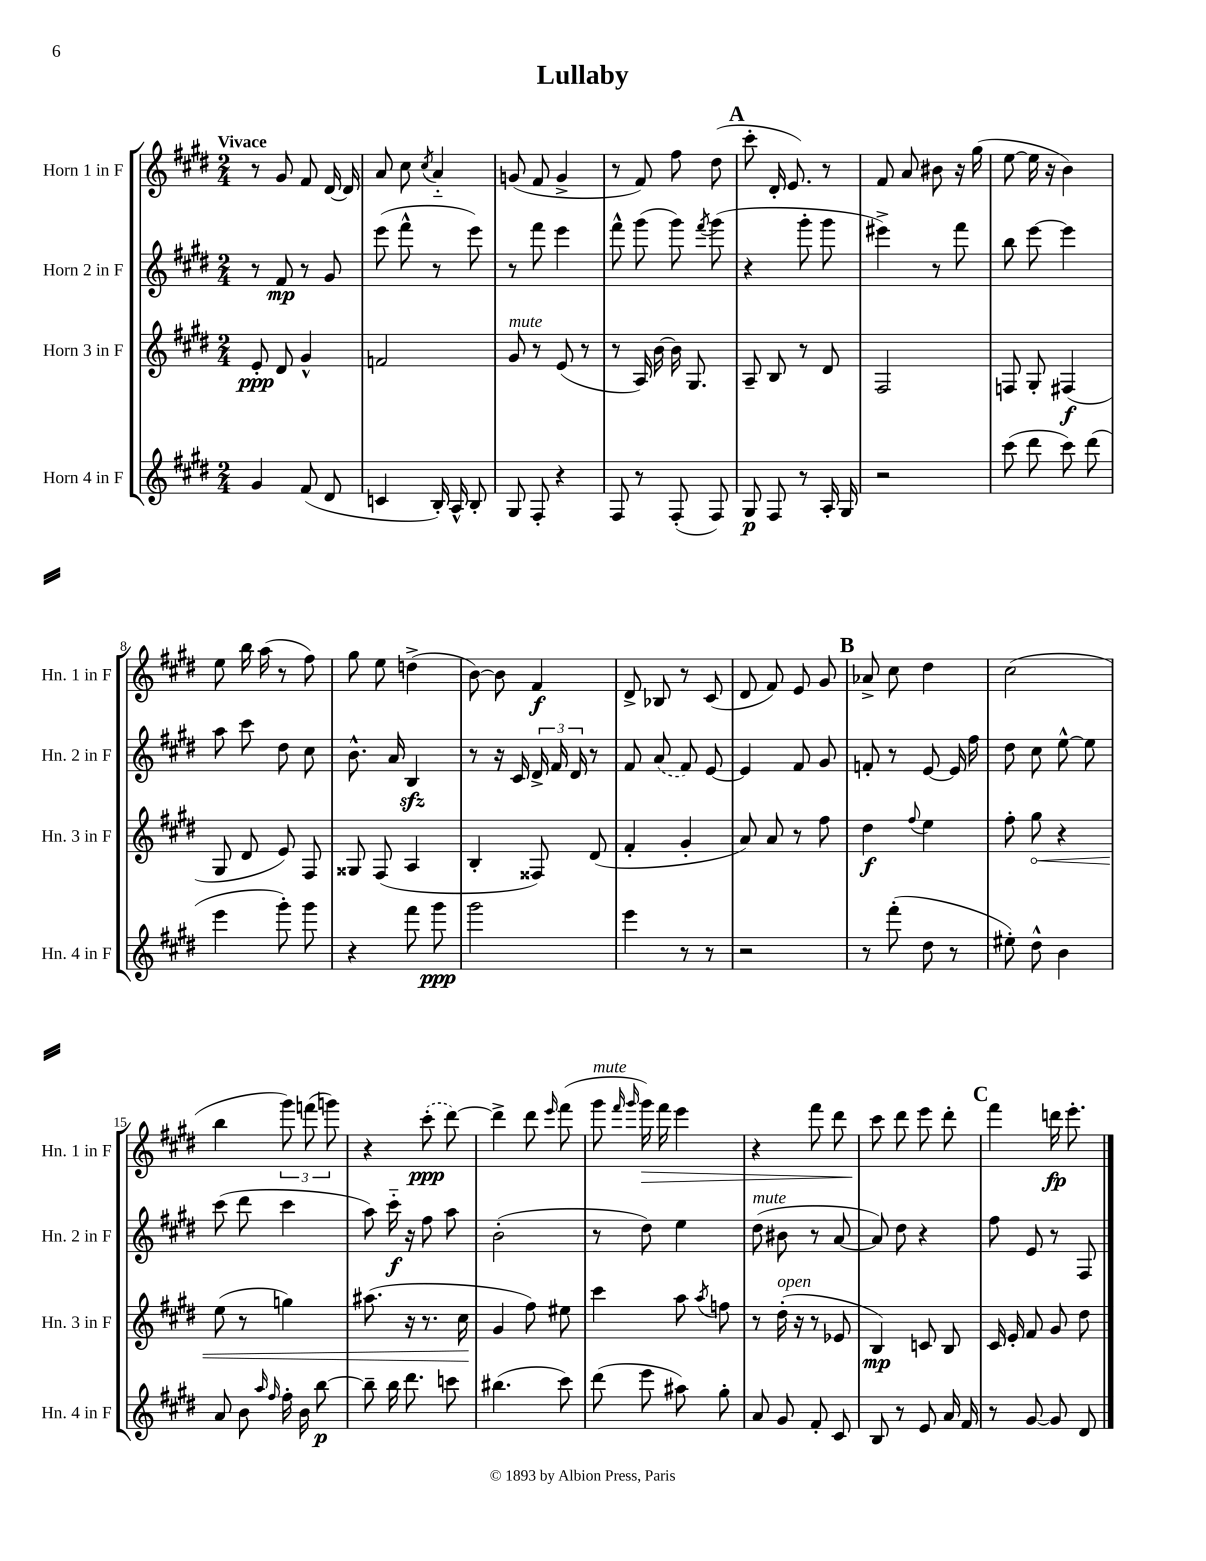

**kern	**kern	**kern	**kern
*staff4	*staff3	*staff2	*staff1
*clefG2	*clefG2	*clefG2	*clefG2
*k[f#c#g#d#]	*k[f#c#g#d#]	*k[f#c#g#d#]	*k[f#c#g#d#]
*M2/4	*M2/4	*M2/4	*M2/4
4g#	8e'	8r	8r
.	8d#	8f#	8g#
(8f#	4g#^^	8r	8f#
8d#	.	8g#	[16d#
.	.	.	16d#]
=	=	=	=
4c	2f	(8eee	8a
.	.	8fff#^^	8cc#
.	.	.	8qcc#
16B')	.	8r	4a'~
16A^^	.	.	.
8B'	.	8eee)	.
=	=	=	=
8G#	8g#	8r	(8g
8F#'	8r	8fff#	8f#
4r	(8e	4eee	4g^
.	8r	.	.
=	=	=	=
8F#	8r	8fff#^^	8r
8r	16A)	(8ggg#	8f#)
.	[16b	.	.
(8F#'	16b]	8ggg#)	8ff#
.	8.G#	.	.
.	.	8qfff#	.
8F#)	.	(8ggg#	(8dd#
=	=	=	=
8G#	8A~	4r	8ccc#'
8F#	8B	.	16d#'
.	.	.	8.e)
8r	8r	8ggg#'	.
16A'	8d#	8ggg#	8r
16G#	.	.	.
=	=	=	=
2r	2F#	4eee#^)	8f#
.	.	.	8a
.	.	8r	8b#
.	.	8fff#	16r
.	.	.	(16gg#
=	=	=	=
(8ccc#	8F	8bb	[8ee
8ddd#	8G#'	[8eee	16ee]
.	.	.	16r
8ccc#)	(4F#	4eee]	4b)
(8ddd#	.	.	.
=	=	=	=
4eee	8G#	8aa	8ee
.	8d#	8ccc#	16bb
.	.	.	(16aa
8ggg#')	8e)	8dd#	8r
8ggg#	8F#	8cc#	8ff#)
=	=	=	=
4r	8G##	8.b^^	8gg#
.	(8F#	.	8ee
.	.	16a	.
8fff#	4A	4B	(4dd^
8ggg#	.	.	.
=	=	=	=
2ggg#	4B'	8r	[8b)
.	.	16r	8b]
.	.	16c#	.
.	8F##)	24d#^	4f#
.	.	24f#	.
.	.	24d#	.
.	(8d#	8r	.
=	=	=	=
4eee	4f#'	8f#	8d#^
.	.	(8a	8B-
8r	4g#'	8f#)	8r
8r	.	[8e	(8c#
=	=	=	=
2r	8a)	4e]	8d#
.	8a	.	8f#)
.	8r	8f#	8e
.	8ff#	8g#	8g#
=	=	=	=
8r	4dd#	8f'	8a-^
(8fff#'	.	8r	8cc#
.	8qqff#	.	.
8dd#	4ee	[8e	4dd#
8r	.	16e]	.
.	.	16ff#	.
=	=	=	=
8ee#')	8ff#'	8dd#	(2cc#
8dd#^^	8gg#	8cc#	.
4b	4r	[8ee^^	.
.	.	8ee]	.
=	=	=	=
8a	(8ee	(8ccc#	4bb
8b	8r	8ddd#	.
16qqaa	.	.	.
16qqff#	.	.	.
16ff#'	4gg)	4ccc#	12ggg#)
16b	.	.	.
.	.	.	(12fff
[8bb	.	.	.
.	.	.	12ggg)
=	=	=	=
8bb~]	(8.aa#	8aa)	4r
16bb	.	16ccc#'~	.
8.ddd#	16r	16r	.
.	8.r	8ff#	(8ccc#'
8ccc	.	8aa	[8ddd#)
.	16cc#	.	.
=	=	=	=
(4.bb#	4g#	(2b'	4ddd#^]
.	8ff#)	.	8ddd#
.	.	.	16qqeee
8ccc#)	8ee#	.	(8fff#
=	=	=	=
(8ddd#	4ccc#	8r	8ggg#
.	.	.	16qqfff#
.	.	.	16qqggg#
8eee	.	8dd#)	16ggg#)
.	.	.	16fff#
8aa#)	8aa	4ee	4eee
.	8qaa	.	.
8gg#'	8ff	.	.
=	=	=	=
8a	8r	(8dd#	4r
8g#	(16dd#'	8b#	.
.	16r	.	.
8f#'	8r	8r	8fff#
8c#	8e-	[8a	8ddd#
=	=	=	=
8B	4B)	8a])	8ccc#
8r	.	8dd#	8ddd#
8e	8c	4r	8eee
16a	8B	.	8ddd#'
16f#	.	.	.
=	=	=	=
8r	16c#	8ff#	4fff#
.	16e'	.	.
[8g#	8f#	8e	.
8g#]	8g#	8r	16ddd
.	.	.	8.eee'
8d#	8dd#	8F#	.
==	==	==	==
*-	*-	*-	*-
